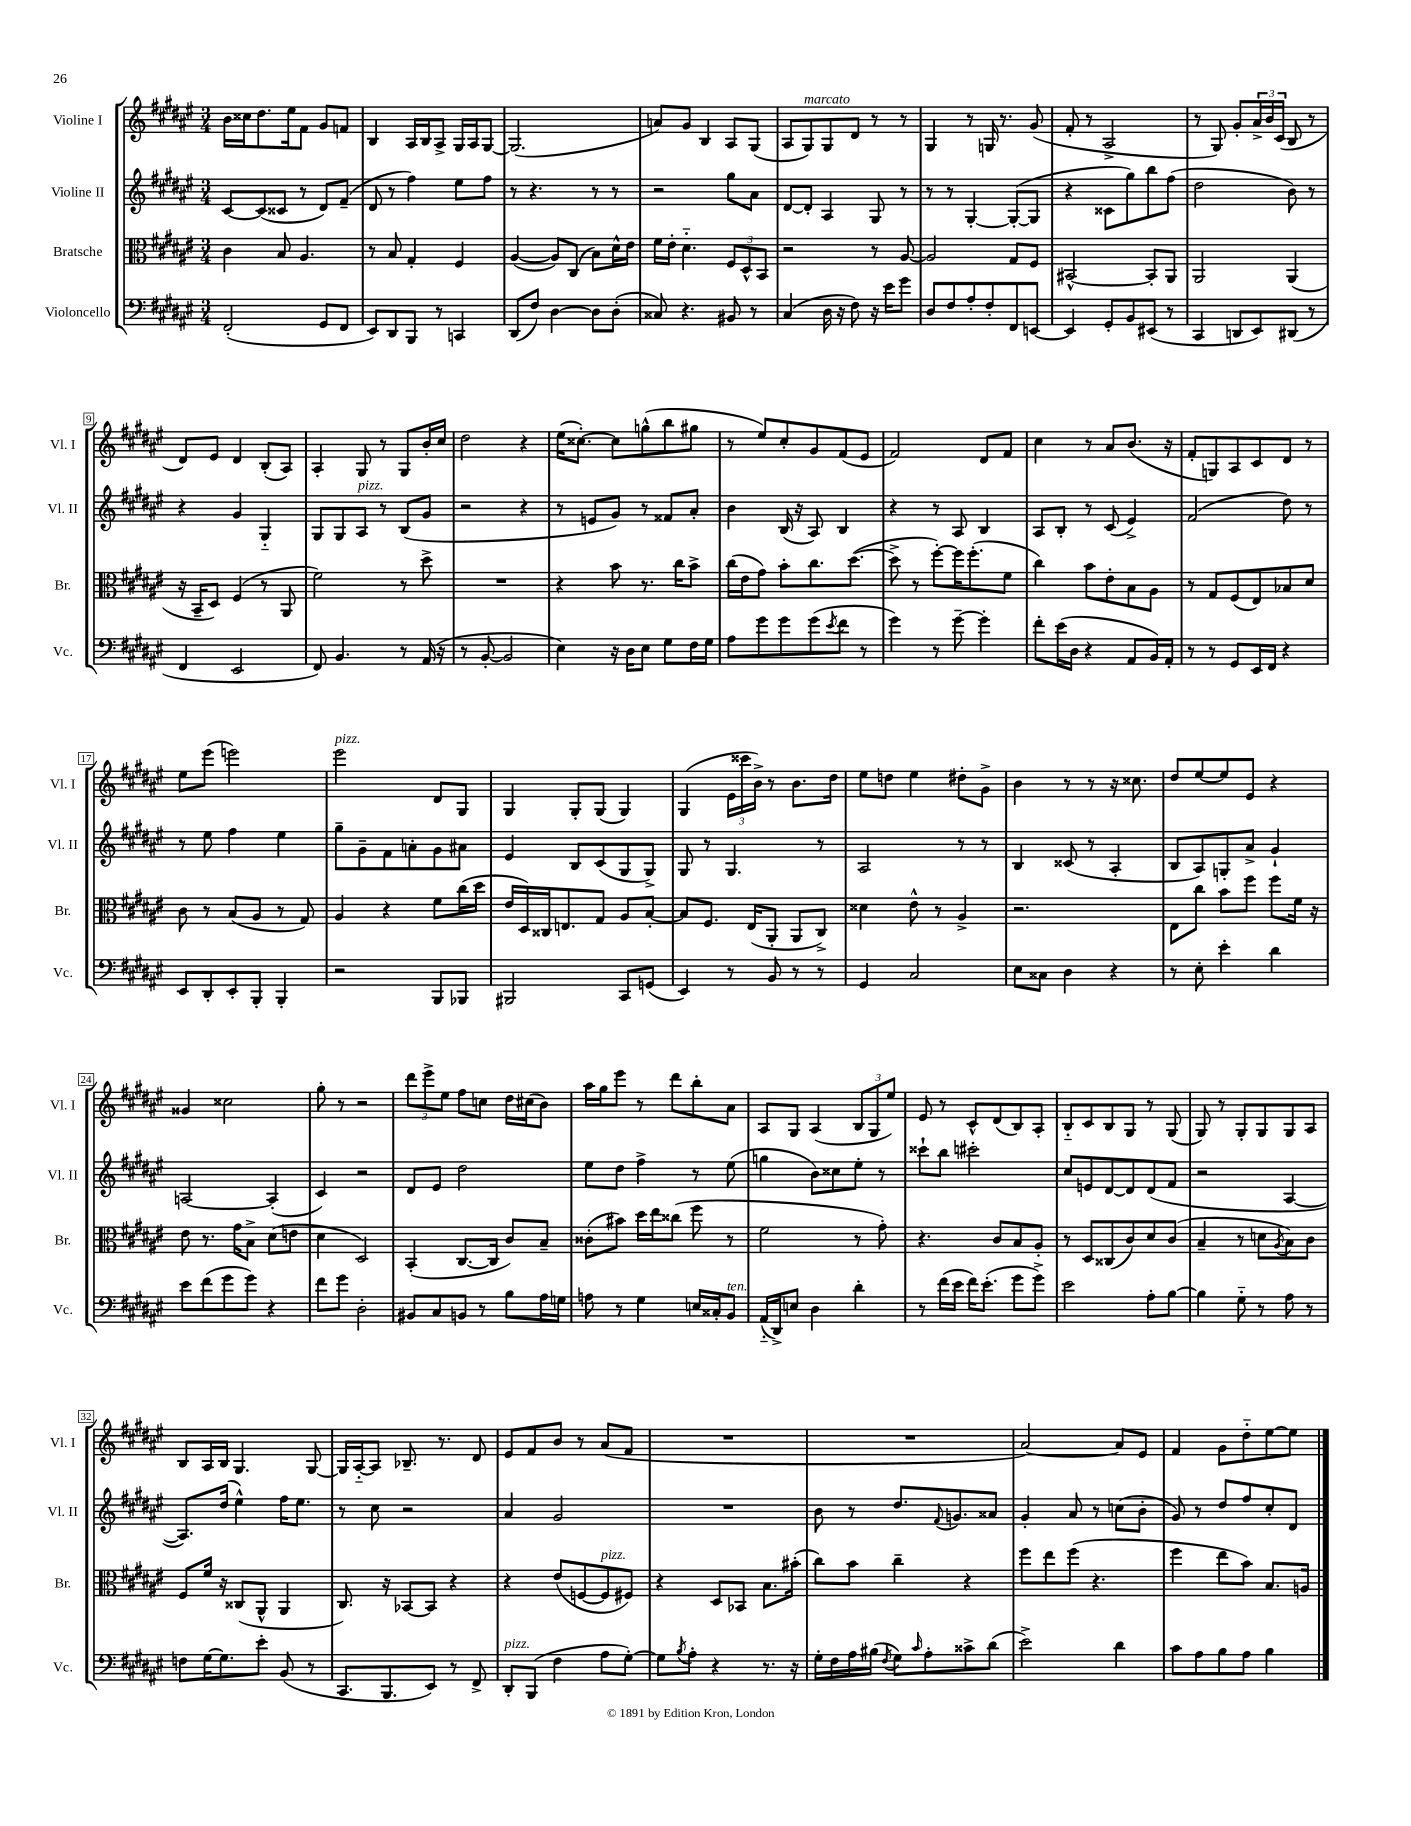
<<
\new StaffGroup <<
\new Staff = "s0" \with { instrumentName = "Violine I" shortInstrumentName = "Vl. I" } {
    \clef treble \key fis \major \numericTimeSignature \time 3/4
    b'16 cisis''16 dis''8. eis''16 fis'8 gis'8 f'8 |
    b4 ais16 b16 ais8-> gis16 ais16 gis8~ |
    gis2.( |
    a'8) gis'8 b4 ais8 gis8( |
    ais8 gis8^\markup { \italic "marcato" }) gis8 dis'8 r8 r8 |
    gis4 r8 g16 r8. gis'8( |
    fis'8-. r8 ais2-> |
    r8 gis8) gis'8-. \tuplet 3/2 { ais'16-> b'16 cis'16( } b8 r8 |
    dis'8) eis'8 dis'4 b8-.( ais8) |
    ais4-. gis8 r8 gis8 b'16-. cis''16 |
    dis''2 r4 |
    eis''16( cisis''8.~-.) cisis''8 g''8-^( b''8 gis''8 |
    r8 eis''8) cis''8-. gis'8 fis'8( eis'8 |
    fis'2) dis'8 fis'8 |
    cis''4 r8 ais'8 b'8.( r16 |
    fis'8-. g8) ais8 cis'8 dis'8 r8 |
    eis''8 eis'''8( e'''2) |
    eis'''2^\markup { \italic "pizz." } dis'8 gis8 |
    gis4 gis8-. gis8( gis4) |
    gis4( \tuplet 3/2 { eis'16 cisis'''16 b'16->) } r8 b'8. dis''16 |
    eis''8 d''8 eis''4 dis''8-. gis'8-> |
    b'4 r8 r8 r16 cisis''8. |
    dis''8 eis''8~ eis''8 eis'8 r4 |
    gisis'4 cisis''2 |
    gis''8-. r8 r2 |
    \tuplet 3/2 { dis'''8 eis'''8-> eis''8 } fis''8 c''8 dis''16 cis''16( b'8) |
    ais''16 gis''16 eis'''8 r8 dis'''8 b''8-. ais'8 |
    ais8 gis8 ais4( \tuplet 3/2 { b8 gis8 eis''8) } |
    eis'8 r8 cis'8-^ dis'8( b8) ais8-. |
    b8-_ cis'8 b8 gis8 r8 gis8( |
    gis8) r8 gis8-. gis8 gis8 ais8 |
    b8 ais16 b16 gis4. gis8~ |
    gis16 ais16~-_ ais8 bes8.-- r8. dis'8 |
    eis'8 fis'8 b'8 r8 ais'8( fis'8 |
    R2. |
    R2. |
    ais'2~) ais'8 eis'8 |
    fis'4 gis'8 dis''8-_ eis''8~ eis''8 \bar "|." |
}
\new Staff = "s1" \with { instrumentName = "Violine II" shortInstrumentName = "Vl. II" } {
    \clef treble \key fis \major \numericTimeSignature \time 3/4
    cis'8~ cis'8( cisis'8 r8 dis'8) fis'8--( |
    dis'8 r8 fis''4) eis''8 fis''8 |
    r8 r4. r8 r8 |
    r2 gis''8 ais'8 |
    dis'8~ dis'8-. ais4 gis8 r8 |
    r8 r8 gis4~-. gis8~-.( gis8 |
    r4 cisis'8 gis''8) b''8 fis''8( |
    dis''2 b'8) r8 |
    r4 gis'4 gis4-_ |
    gis8 gis8 ais8^\markup { \italic "pizz." } r8 b8( gis'8 |
    r2 r4 |
    r8 e'8 gis'8) r8 fisis'8 ais'8-. |
    b'4 b16( r16 ais8) b4 |
    r4 r8 ais8 b4 |
    ais8 b8-. r8 cis'8( eis'4->) |
    fis'2( dis''8) r8 |
    r8 eis''8 fis''4 eis''4 |
    gis''8-- gis'8-- fis'8 a'8-. gis'8 ais'8 |
    eis'4 b8 cis'8( gis8 gis8->) |
    gis8 r8 gis4. r8 |
    ais2 r8 r8 |
    b4 cisis'8( r8 ais4-. |
    b8 ais8) g8-. ais'8-> gis'4-! |
    a2~ a4-.( |
    cis'4) r2 |
    dis'8 eis'8 dis''2 |
    eis''8 dis''8 fis''4-> r8 eis''8( |
    g''4 b'8) cisis''8 eis''8-. r8 |
    cisis'''8-! b''8 cis'''2-. |
    cis''8 e'8 dis'8~ dis'8 dis'8( fis'8 |
    r2 ais4~ |
    ais8.) dis''16( eis''4-^) fis''16 eis''8. |
    r8 cis''8 r2 |
    ais'4 gis'2 |
    R2. |
    b'8 r8 dis''8. \appoggiatura { fis'8 } g'8. aisis'8 |
    gis'4-. ais'8 r8 c''8( b'8-. |
    gis'8) r8 dis''8 fis''8 cis''8-. dis'8 \bar "|." |
}
\new Staff = "s2" \with { instrumentName = "Bratsche" shortInstrumentName = "Br." } {
    \clef alto \key fis \major \numericTimeSignature \time 3/4
    cis'4 b8 ais4. |
    r8 b8 gis4-. fis4 |
    ais4~( ais8) cis8( b8) dis'16-^ eis'16 |
    fis'16 eis'16-. dis'4.-_ \tuplet 3/2 { fis8 dis8-^ b,8 } |
    r2 r8 ais8~ |
    ais2 gis8 fis8 |
    bis,2~-^ bis,8-. ais,8 |
    ais,2 ais,4( |
    r16 b,16-- dis8) fis4( r8 ais,8 |
    fis'2) r8 dis''8-> |
    R2. |
    r4 b'8 r8. cis''16 b'8-> |
    cis''16( eis'16 gis'8) b'8-. cis''8. dis''8.~( |
    dis''8-> r8 fis''8~-.) fis''16 fis''8.-.( fis'8 |
    cis''4) b'8 eis'8-. b8 ais8 |
    r8 gis8 fis8( eis8) bes8 dis'8 |
    cis'8 r8 b8( ais8 r8 gis8) |
    ais4 r4 fis'8 cis''16( dis''16 |
    eis'16 dis16) cisis16 e8. gis8 ais8 b8~-. |
    b8 fis8. eis16( ais,8-. ais,8 cis8->) |
    disis'4 eis'8-^ r8 ais4-> |
    r2. |
    eis8 cis''8 b'8 fis''8 fis''8 fis'16 r16 |
    eis'8 r8. gis'16 b8-> dis'8( e'8 |
    dis'4 dis2) |
    b,4-.( cis8.~ cis16 cis'8) b8-- |
    cisis'8-.( bis'8) dis''16 eis''16 cisis''8( fis''8 r8 |
    fis'2 r8 gis'8-.) |
    r4. cis'8 b8 ais8-. |
    r8 dis8 cisis8( cis'8) dis'8 cis'8( |
    b4-- r8 d'8 \acciaccatura { ais8 } b8) cis'8 |
    fis8 fis'16 r16 cisis8( ais,8-^ ais,4 |
    cis8.) r16 bes,8~ bes,8 r4 |
    r4 eis'8( f8~ f8^\markup { \italic "pizz." } fis8) |
    r4 dis8 bes,8 b8. bis'16-.( |
    cis''8) b'8 cis''4-- r4 |
    fis''8 eis''8 fis''8( r4. |
    fis''4 eis''8 b'8) b8. a16 \bar "|." |
}
\new Staff = "s3" \with { instrumentName = "Violoncello" shortInstrumentName = "Vc." } {
    \clef bass \key fis \major \numericTimeSignature \time 3/4
    fis,2-.( gis,8 fis,8 |
    eis,8) dis,8 b,,8 r8 c,4 |
    dis,8( fis8) dis4~ dis8 dis8-.( |
    cisis8) r4. bis,8 r8 |
    cis4( dis16 r16 fis8) r16 eis'16 gis'8 |
    dis8 fis8 ais8-. fis8-. fis,8 e,8~ |
    e,4 gis,8-. b,8 eis,8( r8 |
    cis,4 d,8 eis,8) dis,8( r8 |
    fis,4 eis,2 |
    fis,8) b,4. r8 ais,16( r16 |
    r8 b,8~-. b,2 |
    eis4) r16 dis16 eis8 gis8 fis16 gis16 |
    ais8 gis'8 gis'8 gis'8( \acciaccatura { eis'8 } fis'8 r8 |
    gis'4) r8 gis'8~-- gis'4-. |
    fis'8-. eis'16( dis16 r4 ais,8 b,16) ais,16-. |
    r8 r8 gis,8 eis,16 fis,16 r4 |
    eis,8 dis,8-. eis,8-. b,,8-. b,,4-. |
    r2 b,,8 bes,,8 |
    bis,,2 cis,8 g,8( |
    eis,4) r8 b,8 r8 r8 |
    gis,4 cis2 |
    eis8 cisis8 dis4 r4 |
    r8 eis8-. eis'4-. dis'4 |
    eis'8 fis'8( gis'8 gis'8) r4 |
    fis'8 gis'8 dis2-. |
    bis,8 cis8 b,8 r8 b8 ais16 g16 |
    a8 r8 gis4 e16 cisis16-. b,8^\markup { \italic "ten." } |
    ais,16-_( dis,16->) e8 dis4 dis'4-. |
    r8 fis'16( eis'16 fis'16) eis'8.-.( gis'8 gis'8->) |
    eis'2 ais8-. b8~ |
    b4 gis8-_ r8 ais8 r8 |
    f8 gis16~ gis8. eis'8-. b,8( r8 |
    cis,8. b,,8. eis,8) r8 fis,8-> |
    dis,8-.^\markup { \italic "pizz." } b,,8( fis4 ais8 gis8~-.) |
    gis8 \acciaccatura { b8 } ais8-. r4 r8. r16 |
    gis16-. fis16 ais16 bis16( \acciaccatura { fis8 } gis8) \grace { cis'16 } ais8-. cisis'8-> dis'8( |
    eis'2->) dis'4 |
    cis'8 ais8 b8 ais8 b4 \bar "|." |
}
>>
>>
\layout { \context { \Score \override BarNumber.stencil = #(make-stencil-boxer 0.1 0.3 ly:text-interface::print) } }
